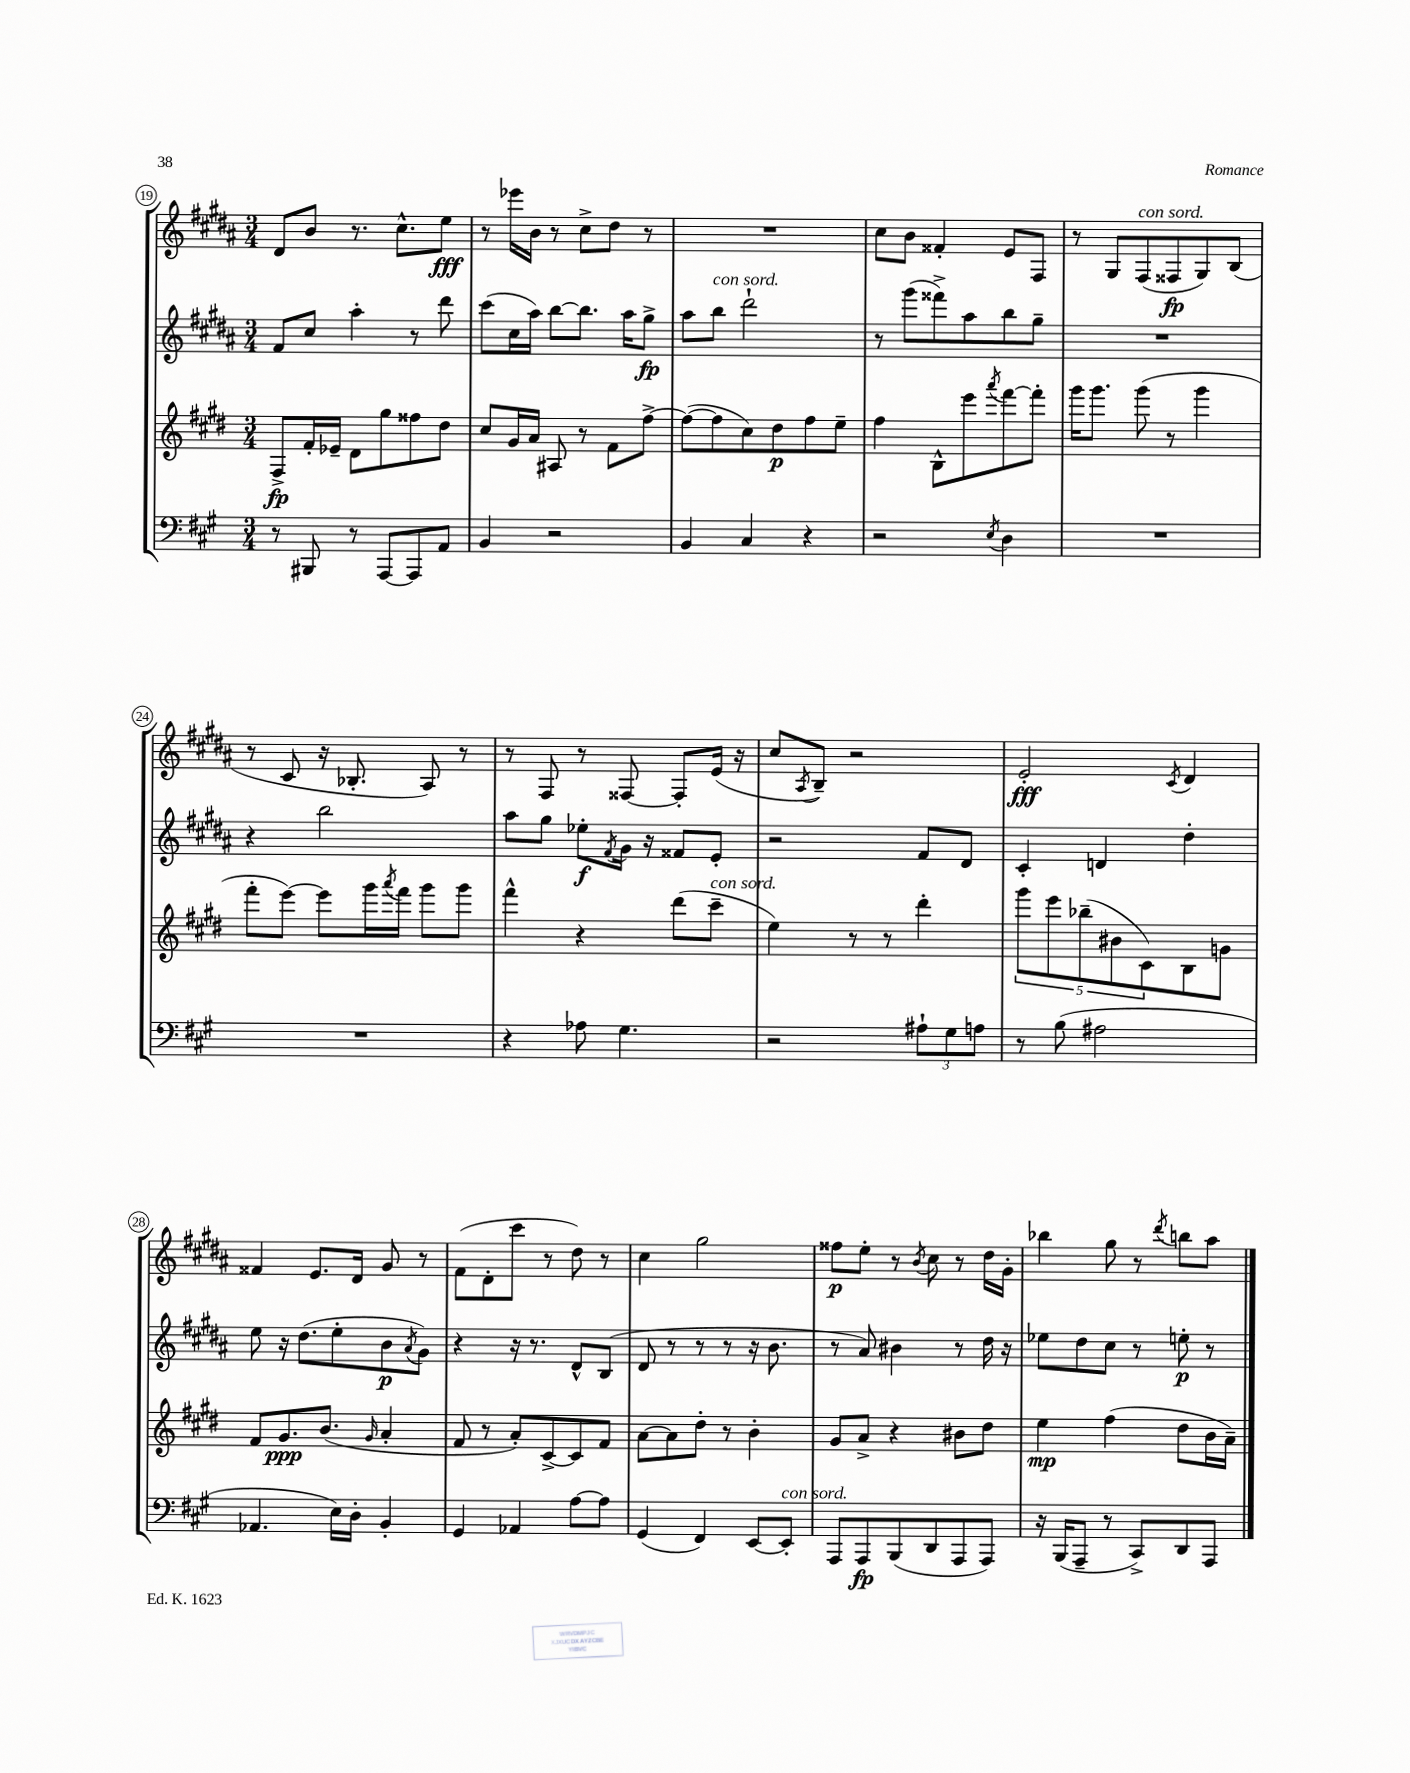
<<
\new StaffGroup <<
\new Staff = "s0" {
    \clef treble \key b \major \numericTimeSignature \time 3/4
    dis'8 b'8 r8. cis''8.-^ e''8\fff |
    r8 ees'''16 b'16 r8 cis''8-> dis''8 r8 |
    R2. |
    cis''8 b'8 fisis'4-. e'8 fis8 |
    r8 gis8 fis8^\markup { \italic "con sord." }( fisis8\fp gis8) b8( |
    r8 cis'8 r16 bes8.-. ais8) r8 |
    r8 fis8 r8 fisis8~ fisis8-. e'16( r16 |
    cis''8 \acciaccatura { ais8 } b8--) r2 |
    e'2-.\fff \acciaccatura { cis'8 } dis'4 |
    fisis'4 e'8. dis'16 gis'8 r8 |
    fis'8( dis'8-. cis'''8 r8 dis''8) r8 |
    cis''4 gis''2 |
    fisis''8\p e''8-. r8 \acciaccatura { b'8 } cis''8 r8 dis''16 gis'16-. |
    bes''4 gis''8 r8 \acciaccatura { dis'''8 } b''8 ais''8 \bar "|." |
}
\new Staff = "s1" {
    \clef treble \key b \major \numericTimeSignature \time 3/4
    fis'8 cis''8 ais''4-. r8 dis'''8 |
    cis'''8( cis''16 ais''16) b''8~ b''8. ais''16 gis''8->\fp |
    ais''8 b''8^\markup { \italic "con sord." } dis'''2-! |
    r8 gis'''8( fisis'''8->) ais''8 b''8 gis''8-- |
    R2. |
    r4 b''2 |
    ais''8 gis''8 ees''8-.\f \acciaccatura { fis'8 } gis'16 r16 fisis'8 e'8-. |
    r2 fis'8 dis'8 |
    cis'4-. d'4 dis''4-. |
    e''8 r16 dis''8.( e''8-. b'8\p \acciaccatura { ais'8 } gis'8) |
    r4 r16 r8. dis'8-^ b8( |
    dis'8 r8 r8 r8 r16 b'8. |
    r8 ais'8) bis'4 r8 dis''16 r16 |
    ees''8 dis''8 cis''8 r8 e''8-.\p r8 \bar "|." |
}
\new Staff = "s2" {
    \clef treble \key e \major \numericTimeSignature \time 3/4
    fis8->\fp fis'16-. ees'16-- dis'8 gis''8 fisis''8 dis''8 |
    cis''8 gis'16 a'16 ais8 r8 fis'8 fis''8~-> |
    fis''8~( fis''8 cis''8) dis''8\p fis''8 e''8-- |
    fis''4 b8-^ e'''8 \acciaccatura { a'''8 } fis'''8~ fis'''8-. |
    gis'''16 gis'''8. gis'''8( r8 gis'''4 |
    fis'''8-. e'''8~) e'''8 gis'''16 \acciaccatura { a'''8 } fis'''16 gis'''8 gis'''8 |
    fis'''4-^ r4 dis'''8( cis'''8--^\markup { \italic "con sord." } |
    e''4) r8 r8 dis'''4-. |
    \tuplet 5/4 { gis'''8 e'''8 bes''8--( bis'8 cis'8) } b8 g'8 |
    fis'8 gis'8.\ppp b'8.( \grace { gis'16 } a'4-. |
    fis'8 r8 a'8-.) cis'8~-> cis'8 fis'8 |
    a'8~ a'8 dis''8-. r8 b'4-. |
    gis'8 a'8-> r4 bis'8 dis''8 |
    e''4\mp fis''4( dis''8 b'16 a'16--) \bar "|." |
}
\new Staff = "s3" {
    \clef bass \key a \major \numericTimeSignature \time 3/4
    r8 bis,,8 r8 a,,8~ a,,8 a,8 |
    b,4 r2 |
    b,4 cis4 r4 |
    r2 \acciaccatura { e8 } d4 |
    R2. |
    R2. |
    r4 aes8 gis4. |
    r2 \tuplet 3/2 { ais8-! gis8 a8 } |
    r8 b8( ais2 |
    aes,4. e16) d16-. b,4-. |
    gis,4 aes,4 a8~ a8 |
    gis,4( fis,4) e,8~ e,8-.^\markup { \italic "con sord." } |
    a,,8 a,,8\fp b,,8( d,8 a,,8 a,,8) |
    r16 b,,16( a,,8-- r8 cis,8->) d,8 a,,8 \bar "|." |
}
>>
>>
\layout { \context { \Score currentBarNumber = #19 \override BarNumber.stencil = #(make-stencil-circler 0.1 0.3 ly:text-interface::print) } }
